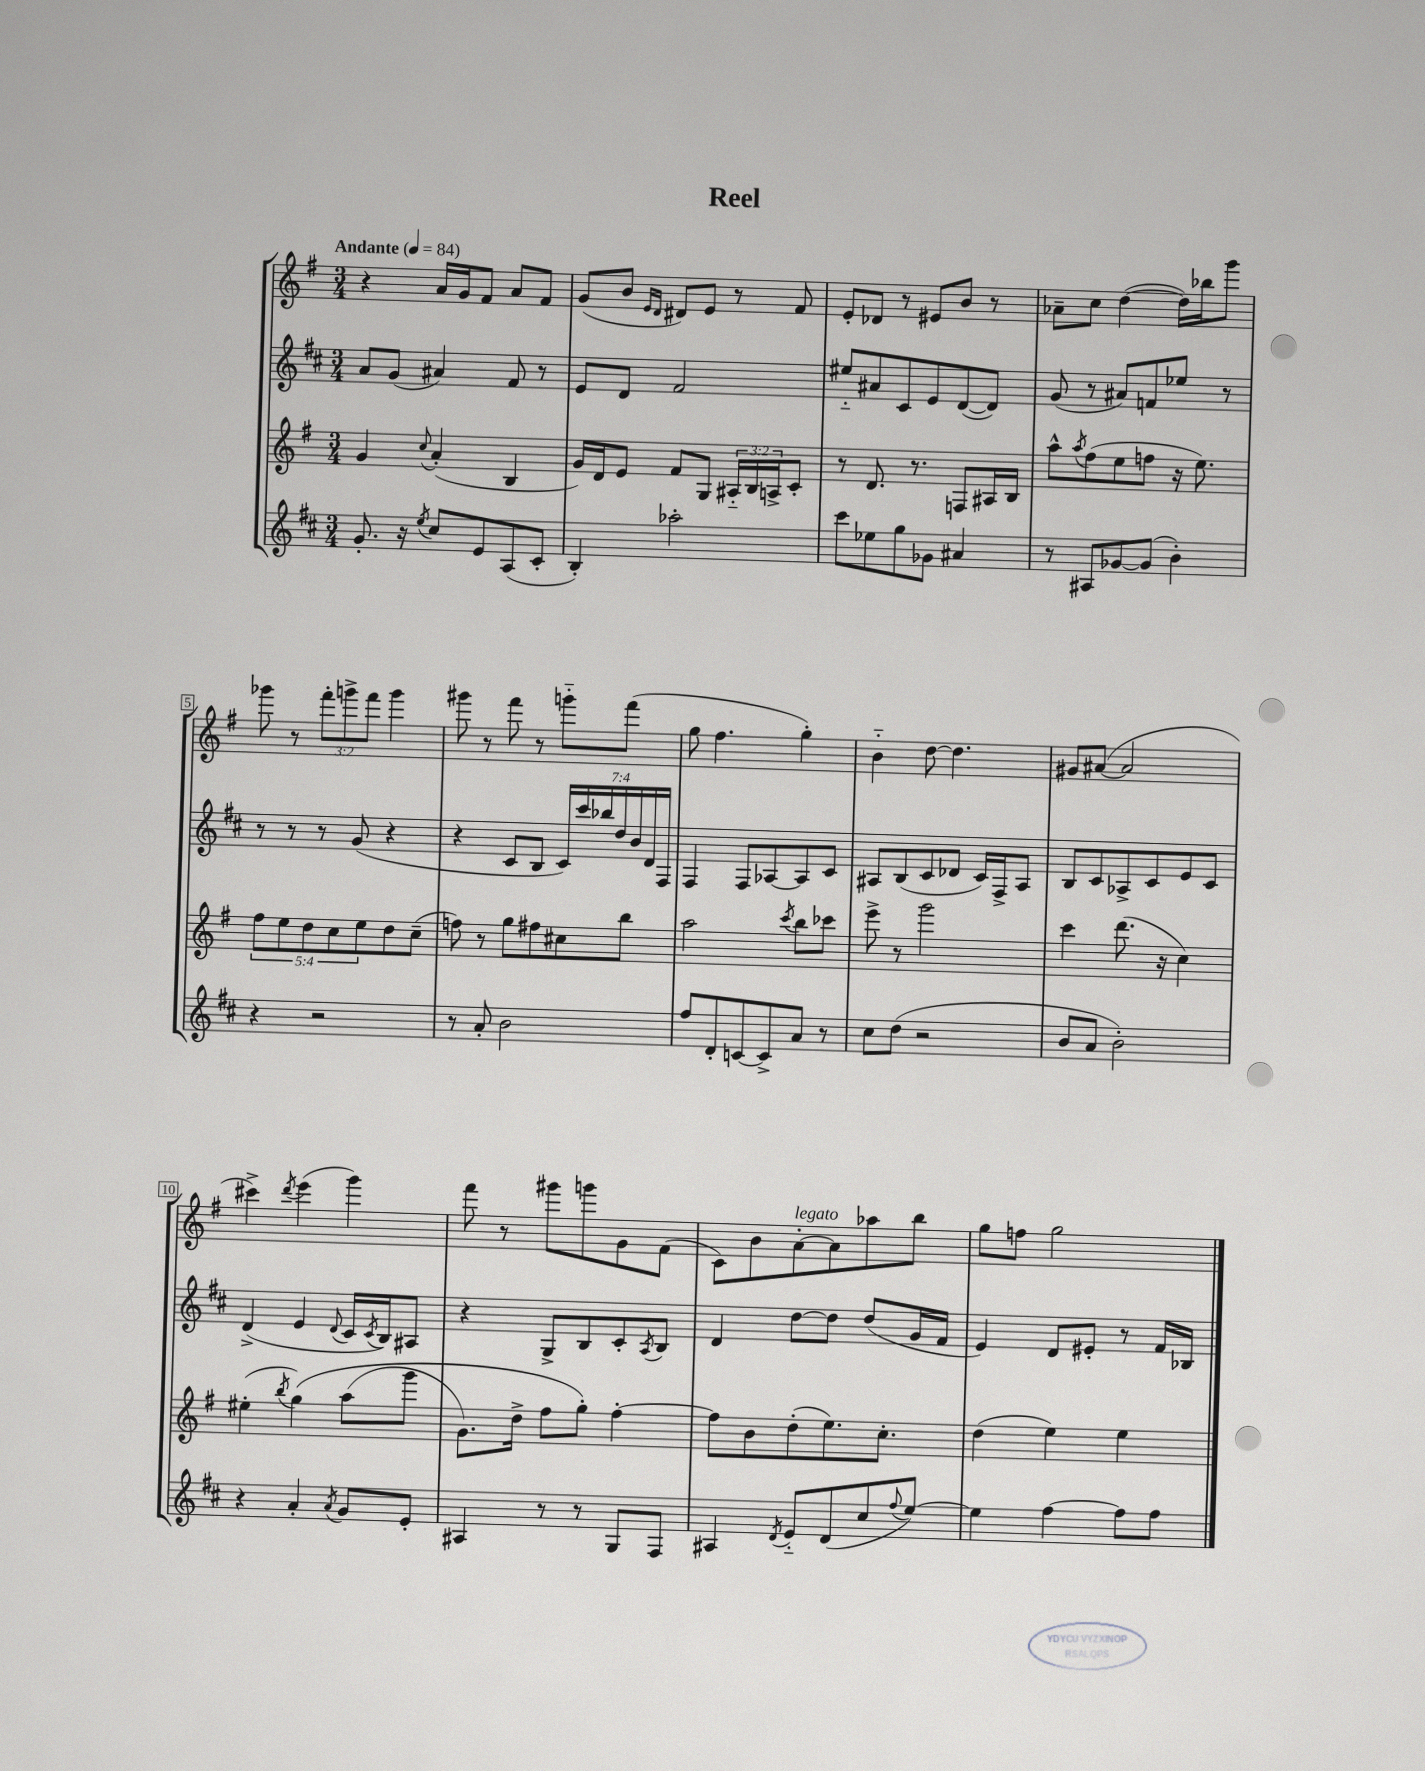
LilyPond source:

\header { title = "Reel" }
<<
\new StaffGroup <<
\new Staff = "s0" {
    \clef treble \key g \major \numericTimeSignature \time 3/4 \override Staff.TupletNumber.text = #tuplet-number::calc-fraction-text \tempo "Andante" 4 = 84
    r4 a'16 g'16 fis'8 a'8 fis'8 |
    g'8( b'8 \grace { e'16 d'16 } dis'8) e'8 r8 fis'8 |
    e'8-. des'8 r8 eis'8 b'8 r8 |
    aes'8-- c''8 d''4~( d''16) bes''16 g'''8 |
    ges'''8 r8 \tuplet 3/2 { fis'''8-. g'''8-> fis'''8 } g'''4 |
    gis'''8 r8 fis'''8 r8 g'''8-_ fis'''8( |
    g''8 fis''4. g''4-.) |
    b'4-_ d''8~ d''4. |
    gis'8 ais'8~( ais'2 |
    cis'''4->) \acciaccatura { d'''8 } e'''4( g'''4) |
    fis'''8 r8 gis'''8 g'''8 g'8 fis'8( |
    c'8) b'8 a'8~-.^\markup { \italic "legato" } a'8 aes''8 b''8 |
    g''8 f''8 g''2 \bar "|." |
}
\new Staff = "s1" {
    \clef treble \key d \major \numericTimeSignature \time 3/4 \override Staff.TupletNumber.text = #tuplet-number::calc-fraction-text
    a'8 g'8( ais'4) fis'8 r8 |
    e'8 d'8 fis'2 |
    eis''8-_ ais'8 cis'8 e'8 d'8~( d'8) |
    g'8( r8 ais'8) f'8 ees''8 r8 |
    r8 r8 r8 g'8( r4 |
    r4 cis'8 b8 \tuplet 7/4 { cis'16) cis'''16 bes''16 d''16 b'16 d'16 fis16 } |
    fis4 fis8 aes8~ aes8 cis'8 |
    ais8 b8( cis'8 des'8 cis'16) fis16-> ais8 |
    b8 cis'8 aes8-> cis'8 e'8 cis'8 |
    d'4->( e'4 \appoggiatura { d'8 } cis'16 \acciaccatura { cis'8 } b16) ais8 |
    r4 g8-> b8 cis'8-. \acciaccatura { a8 } b8 |
    d'4 d''8~ d''8 d''8( g'16 fis'16 |
    e'4) d'8 eis'8-. r8 fis'16 bes16 \bar "|." |
}
\new Staff = "s2" {
    \clef treble \key g \major \numericTimeSignature \time 3/4 \override Staff.TupletNumber.text = #tuplet-number::calc-fraction-text
    g'4 \appoggiatura { c''8 } a'4-.( b4 |
    g'16) d'16 e'8 fis'8 g8 \tuplet 3/2 { ais16-_ b16 a16-> } c'8-. |
    r8 d'8. r8. f8 ais16 b16 |
    a''8-^ \acciaccatura { a''8 } fis''8( e''8 f''8 r16 e''8.) |
    \tuplet 5/4 { fis''8 e''8 d''8 c''8 e''8 } d''8 c''8--( |
    f''8) r8 g''8 fis''8 cis''8 b''8 |
    a''2 \acciaccatura { c'''8 } b''8 ces'''8 |
    e'''8-> r8 g'''2 |
    c'''4 d'''8.( r16 c''4) |
    eis''4-.( \acciaccatura { b''8 } g''4)\( a''8( g'''8 |
    g'8.) d''16-> fis''8 g''8-.\) fis''4~-. |
    fis''8 b'8 d''8-.( e''8.) c''8.-. |
    d''4( e''4) e''4 \bar "|." |
}
\new Staff = "s3" {
    \clef treble \key d \major \numericTimeSignature \time 3/4
    g'8.-. r16 \acciaccatura { e''8 } cis''8 e'8 a8( cis'8-. |
    b4-.) aes''2-. |
    cis'''8 ees''8 g''8 ges'8 ais'4 |
    r8 ais8 ges'8~ ges'8( b'4-.) |
    r4 r2 |
    r8 a'8-. b'2 |
    fis''8 d'8-. c'8~ c'8-> a'8 r8 |
    cis''8 d''8( r2 |
    b'8 a'8 b'2-.) |
    r4 a'4-. \acciaccatura { a'8 } g'8 e'8-. |
    ais4 r8 r8 g8 fis8 |
    ais4 \acciaccatura { d'8 } e'8-_ d'8( cis''8 \appoggiatura { fis''8 } e''8~) |
    e''4 fis''4~ fis''8 fis''8 \bar "|." |
}
>>
>>
\layout { \context { \Score \override BarNumber.stencil = #(make-stencil-boxer 0.1 0.3 ly:text-interface::print) } }
